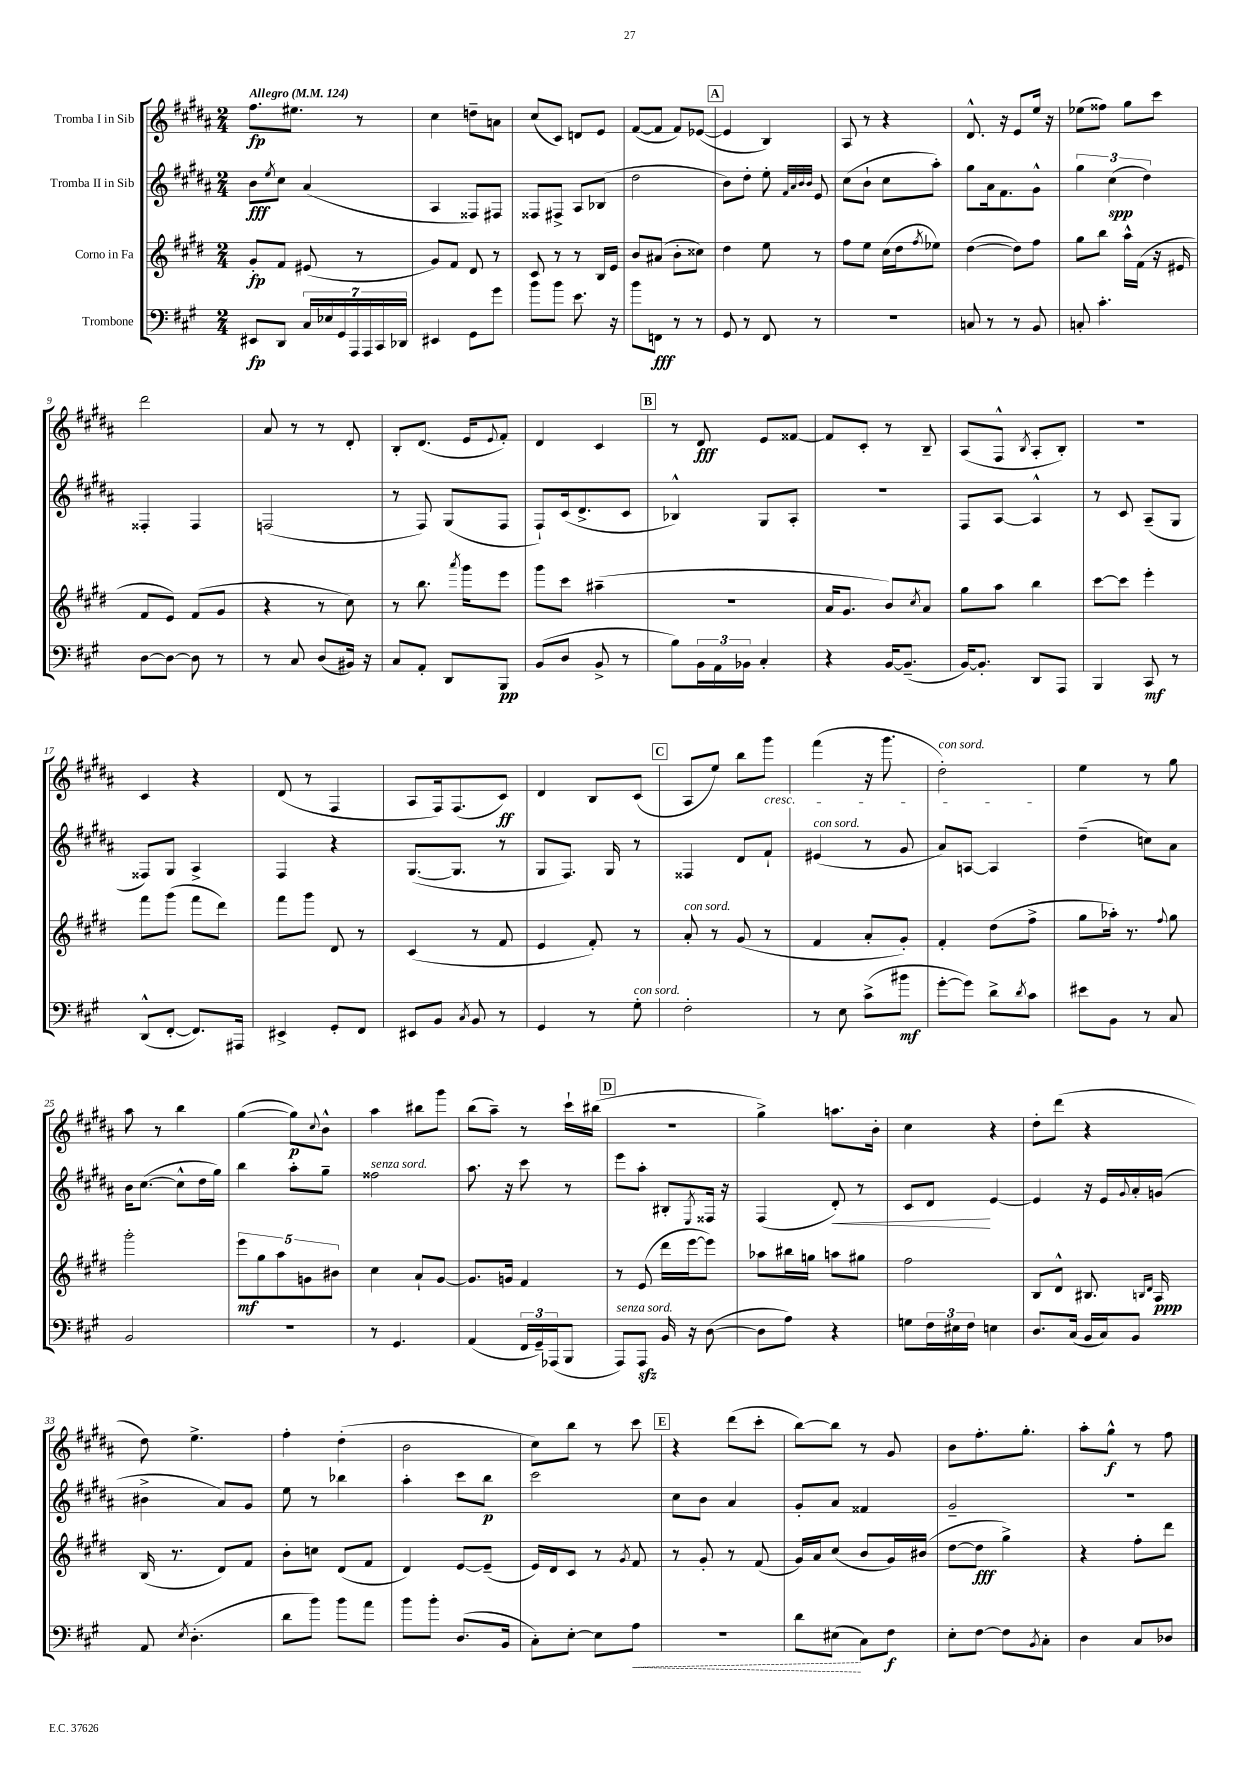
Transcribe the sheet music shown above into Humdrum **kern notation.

**kern	**kern	**kern	**kern
*staff4	*staff3	*staff2	*staff1
*clefF4	*clefG2	*clefG2	*clefG2
*k[f#c#g#]	*k[f#c#g#d#]	*k[f#c#g#d#a#]	*k[f#c#g#d#a#]
*M2/4	*M2/4	*M2/4	*M2/4
*MM124	*MM124	*MM124	*MM124
8EE#	8g#'	8b	8.ff#
.	.	8qee	.
8DD	8f#	8cc#	.
.	.	.	8.ee#
28C#	(8e#	(4a#	.
28E-	.	.	.
28GG#	.	.	.
28AAA	.	.	.
.	8r	.	8r
28AAA	.	.	.
28CC#	.	.	.
28DD-	.	.	.
=	=	=	=
4EE#	8g#)	4A#	4cc#
.	8f#	.	.
8GG#	8d#	8F##)	8dd~
8g#	8r	8F#	8a
=	=	=	=
8b	8c#	8F##	(8cc#
8b	8r	8F#^	8c#)
8.e	8r	8A#	8d
.	16B	(8B-	8e
16r	16e	.	.
=	=	=	=
8b	8b	2dd#	([8f#
8FF	(8a#	.	8f#]
8r	8b'	.	8f#)
8r	8cc##)	.	([8e-
=	=	=	=
8GG#	4dd#	8b)	4e-]
8r	.	8dd#'	.
8FF#	8ee	8ee'	4B)
.	.	32qqf#	.
.	.	32qqa#	.
.	.	32qqb	.
.	.	32qqb	.
8r	8r	8e	.
=	=	=	=
2r	8ff#	(8cc#	8A#
.	8ee	8b`	8r
.	(16cc#	8cc#	4r
.	16dd#	.	.
.	8qff#	.	.
.	8ee-)	8aa#')	.
=	=	=	=
8C	([4dd#	8gg#	8.d#^^
8r	.	16a#	.
.	.	8.f#	16r
8r	8dd#])	.	8e
8BB	8ff#	8g#^^	16ee
.	.	.	16r
=	=	=	=
8C'	8gg#	6gg#	(8ee-
4.c#'	8bb	.	8ff##)
.	.	(6cc#	.
.	16aa^^	.	8gg#
.	(16f#	.	.
.	.	6dd#)	.
.	16r	.	8ccc#
.	16e#	.	.
=	=	=	=
[8D	8f#	4F##'	2ddd#
8D_	8e)	.	.
8D]	(8f#	4F##	.
8r	8g#	.	.
=	=	=	=
8r	4r	(2F	8a#
8C#	.	.	8r
(8D	8r	.	8r
16BB#)	8cc#)	.	8d#'
16r	.	.	.
=	=	=	=
8C#	8r	8r	8B'
8AA'	8.bb	8F#)	(8.d#
8DD	.	(8G#	.
.	8qaaa	.	.
.	16ggg#	.	16e
.	.	.	8qqe
8BBB	8eee	8F#	8f#')
=	=	=	=
(8BB	8ggg#	8F#`)	4d#
8D	8ccc#	(16c#	.
.	.	8.d#^	.
8BB^	(4aa#~	.	4c#
8r	.	8c#	.
=	=	=	=
8B)	2r	4B-^^)	8r
24BB	.	.	8d#
24AA	.	.	.
24BB-	.	.	.
4C#'	.	8G#	8e
.	.	8A#'	[8f##
=	=	=	=
4r	16a	2r	8f##]
.	8.g#	.	.
.	.	.	8c#'
[16BB	8b)	.	8r
(8.BB~]	.	.	.
.	8qcc#	.	.
.	8a	.	8B~
=	=	=	=
[16BB)	8gg#	8F#	(8A#
8.BB']	.	.	.
.	8aa	[8A#	8F#^^
.	.	.	8qB
8DD	4bb	4A#^^]	8A#'
8AAA	.	.	8B')
=	=	=	=
4BBB	[8ccc#	8r	2r
.	8ccc#]	8c#	.
8CC#	4eee'	(8A#~	.
8r	.	8G#	.
=	=	=	=
(8DD^^	8fff#	8F##)	4c#
[8FF#'	(8ggg#	8G#	.
8.FF#])	8fff#	4A#^	4r
.	8ddd#)	.	.
16AAA#	.	.	.
=	=	=	=
4EE#^	8fff#	4F#	(8d#
.	8ggg#	.	8r
8GG#'	8d#	4r	4F#
8FF#	8r	.	.
=	=	=	=
8EE#	(4c#	([8.G#	8A#
8BB	.	.	16F#)
.	.	8.G#]	(8.F#
8qC#	.	.	.
8BB	8r	.	.
8r	8f#	8r	8c#)
=	=	=	=
4GG#	4e	8G#	4d#
.	.	8.F#)	.
8r	8f#')	.	8B
.	.	16G#	.
8G#'	8r	8r	(8c#
=	=	=	=
2F#'	8a'	4F##	8A#
.	8r	.	8ee)
.	(8g#	8d#	8bb
.	8r	8f#`	8ggg#
=	=	=	=
8r	4f#	(4e#	(4fff#
8E	.	.	.
(8c#^	8a'	8r	16r
.	.	.	8.ggg#
8b#	8g#')	8g#	.
=	=	=	=
[8g#'	4f#'	8a#)	2dd#')
8g#])	.	[8A	.
8d^	(8dd#	4A]	.
8qd	.	.	.
8c#	8ff#^	.	.
=	=	=	=
8e#	8gg#	(4dd#~	4ee
8BB	16aa-')	.	.
.	8.r	.	.
8r	.	8cc)	8r
.	8qqff#	.	.
8C#	8gg#	8a#	8gg#
=	=	=	=
2BB	2ggg#'	16b	8aa#
.	.	([8.cc#	.
.	.	.	8r
.	.	8cc#^^]	4bb
.	.	16dd#	.
.	.	16gg#)	.
=	=	=	=
2r	10eee	4bb	([4gg#
.	10gg#	.	.
.	10aa	.	.
.	.	8aa#'	8gg#])
.	10g	.	.
.	.	.	8qqcc#
.	.	8gg#~	8b^^
.	10b#	.	.
=	=	=	=
8r	4cc#	2ff##	4aa#
4.GG#	.	.	.
.	8a`	.	8bb#
.	[8g#	.	8ggg#
=	=	=	=
(4AA	8.g#]	8.aa#	(8bb
.	.	.	8aa#~)
.	16g	16r	.
24FF#	4f#	8ccc#	8r
24GG#~)	.	.	.
(24AAA-	.	.	.
8BBB	.	8r	16ccc#`
.	.	.	(16bb#
=	=	=	=
8AAA)	8r	8eee	2r
8AAA	(8e	8aa#'	.
16BB	16ddd#	8B#'	.
16r	[16eee	.	.
.	.	8qE	.
([8D	8eee])	16F##	.
.	.	16r	.
=	=	=	=
8D]	8aa-	(4F#	4gg#^)
8A)	16bb#	.	.
.	16gg	.	.
4r	8aa	8d#')	8.aa
.	8gg#	8r	.
.	.	.	16b'
=	=	=	=
8G	2ff#	8c#	4cc#
24F#	.	8d#	.
24E#	.	.	.
24F#	.	.	.
4E	.	[4e	4r
=	=	=	=
8.D	8B	4e]	8dd#'
.	8d#^^	.	(8ddd#
(16C#	.	.	.
16BB	8.B#	16r	4r
16C#)	.	16e	.
.	.	8qqg#	.
8BB	.	16a#'	.
.	16qqB	.	.
.	16qqd#	.	.
.	16A	(16g	.
=	=	=	=
8AA	(16B	4b#^	8dd#)
.	8.r	.	.
8qE	.	.	.
(4.D'	.	.	4.ee^
.	8d#)	8a#)	.
.	8f#	8g#	.
=	=	=	=
8d	8b'	8ee	4ff#'
8b)	8cc	8r	.
8b	(8d#	4bb-	(4dd#'
8a	8f#	.	.
=	=	=	=
8b	4d#)	4aa#'	2b
8b'	.	.	.
(8.D	[8e	8ccc#	.
.	(8e~]	8bb	.
16BB	.	.	.
=	=	=	=
8C#')	16e)	2ccc#	8cc#)
.	16d#	.	.
[8E'	8c#	.	8bb
8E]	8r	.	8r
.	8qg#	.	.
8A	8f#	.	8ccc#
=	=	=	=
2r	8r	8cc#	4r
.	8g#'	8b	.
.	8r	4a#	(8ddd#
.	(8f#	.	8ccc#'
=	=	=	=
8d	16g#)	8g#'	[8bb)
.	16a	.	.
(8E#	(8cc#	8a#	8bb]
8C#)	8b	4f##	8r
8F#	16g#)	.	8g#
.	(16b#	.	.
=	=	=	=
8E'	[8dd#	2g#~	8b
[8F#	8dd#]	.	8.ff#'
8F#]	4gg#^)	.	.
.	.	.	8.gg#'
8qBB	.	.	.
8C#'	.	.	.
=	=	=	=
4D	4r	2r	8aa#'
.	.	.	8gg#^^
8C#	8ff#'	.	8r
8D-	8ddd#	.	8ff#
==	==	==	==
*-	*-	*-	*-
